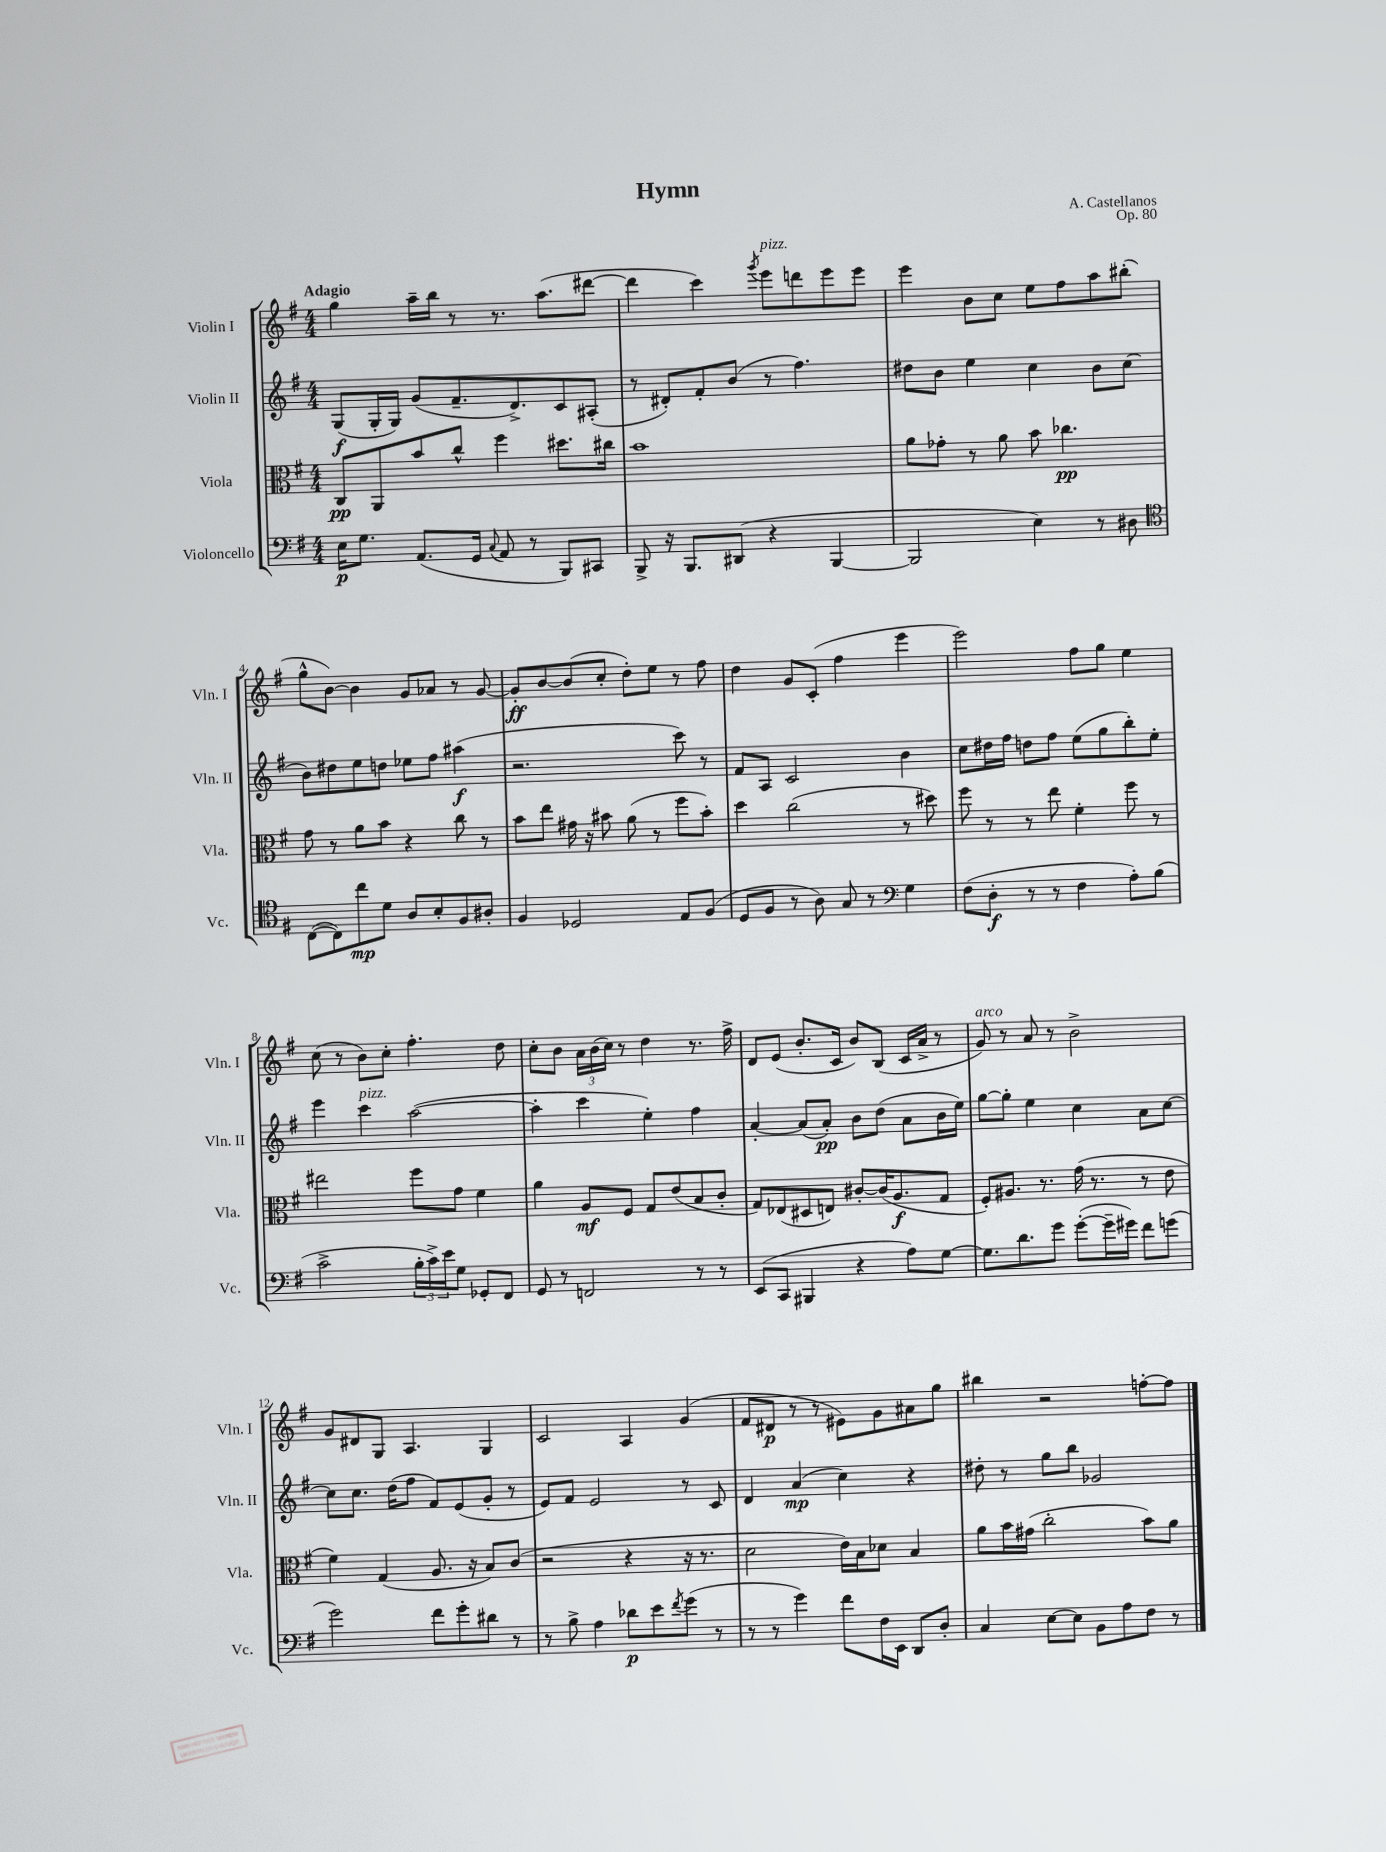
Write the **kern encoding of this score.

**kern	**dynam	**kern	**dynam	**kern	**dynam	**kern	**dynam
*part4	*part4	*part3	*part3	*part2	*part2	*part1	*part1
*staff4	*staff4	*staff3	*staff3	*staff2	*staff2	*staff1	*staff1
*I"Violoncello	*	*I"Viola	*	*I"Violin II	*	*I"Violin I	*
*I'Vc.	*	*I'Vla.	*	*I'Vln. II	*	*I'Vln. I	*
*clefF4	*	*clefC3	*	*clefG2	*	*clefG2	*
*k[f#]	*	*k[f#]	*	*k[f#]	*	*k[f#]	*
*M4/4	*	*M4/4	*	*M4/4	*	*M4/4	*
=1	=1	=1	=1	=1	=1	=1	=1
!	!	!	!	!	!	!LO:TX:a:B:t=Adagio	!
16E\KL	p	8C/L	pp	(8G/L	f	4gg\	.
8.G\J	.	.	.	.	.	.	.
.	.	8AA/	.	16G'/L	.	.	.
.	.	.	.	16G/JJ)	.	.	.
(8.AA/L	.	8b/	.	(8g/L	.	16aa~\LL	.
.	.	.	.	.	.	16bb\JJ	.
.	.	8cc^^/J	.	8.f#~/	.	8r	.
16GG/Jk	.	.	.	.	.	.	.
8qqC/	.	.	.	.	.	.	.
8AA/	.	4ff#\	.	.	.	8.r	.
.	.	.	.	8.d^/)	.	.	.
8r	.	.	.	.	.	.	.
.	.	.	.	.	.	(8.aa\L	.
8BBB/L)	.	8.dd#X\L	.	8c/	.	.	.
8CC#X/J	.	.	.	(8A#X'/J	.	[8ddd#X\J	.
.	.	16cc#X\Jk	.	.	.	.	.
=2	=2	=2	=2	=2	=2	=2	=2
8BBB^/	.	1b	.	8r	.	4ddd#\]	.
16r	.	.	.	8d#X'/L)	.	.	.
8.BBB/L	.	.	.	.	.	.	.
.	.	.	.	8f#'/	.	4ccc\)	.
(8DD#X/J	.	.	.	(8b/J	.	.	.
.	.	.	.	.	.	8qggg/	.
!	!	!	!	!	!	!LO:TX:a:i:t=pizz.	!
4r	.	.	.	8r	.	8eee\L	.
.	.	.	.	4.ff#\)	.	8dddn\	.
[4BBB/	.	.	.	.	.	8eee\	.
.	.	.	.	.	.	8eee\J	.
=3	=3	=3	=3	=3	=3	=3	=3
2BBB/]	.	8a\L	.	8dd#X\L	.	4eee\	.
.	.	8g-X'\J	.	8b\J	.	.	.
.	.	8r	.	4ee\	.	8b\L	.
.	.	8a\	.	.	.	8cc\J	.
4E\)	.	8b\	.	4cc\	.	8ee\L	.
.	.	4.cc-X\	pp	.	.	8ff#\	.
8r	.	.	.	8b\L	.	8aa\	.
8D#X\	.	.	.	(8cc\J	.	(8bb#X'\J	.
!!LO:LB:g=z
=4	=4	=4	=4	=4	=4	=4	=4
*clefC4	*	*	*	*	*	*	*
([8C\L	.	8g\	.	8b\L)	.	8gg^^\L	.
8C\])	.	8r	.	8dd#X\	.	[8b\J)	.
8cc\	mp	8a\L	.	8ee\	.	4b\]	.
8d\J	.	8b\J	.	8ddn\J	.	.	.
8A/L	.	4r	.	8ee-X\L	.	8g/L	.
8B'/	.	.	.	8ff#\J	.	8a-X/J	.
8F#/	.	8cc\	.	(4aa#X\	f	8r	.
8A#X'/J	.	8r	.	.	.	[8g/	.
=5	=5	=5	=5	=5	=5	=5	=5
4F#/	.	8b\L	.	2.r	.	8g'/L]	ff
.	.	8ee\J	.	.	.	[8b/	.
2D-X/	.	16g#X\	.	.	.	(8b/]	.
.	.	16r	.	.	.	.	.
.	.	8b#X\	.	.	.	8cc'/J	.
.	.	(8a\	.	.	.	8dd'\L)	.
.	.	8r	.	.	.	8ee\J	.
8E/L	.	8ff#\L	.	8ccc\)	.	8r	.
(8F#/J	.	8b#'\J)	.	8r	.	8ff#\	.
=6	=6	=6	=6	=6	=6	=6	=6
8D/L	.	4dd\	.	8f#/L	.	4dd\	.
8F#/J	.	.	.	8A/J	.	.	.
8r	.	(2cc\	.	2c/	.	8g/L	.
8A\)	.	.	.	.	.	(8c'/J	.
8G/	.	.	.	.	.	4ff#\	.
8r	.	.	.	.	.	.	.
*clefF4	*	*	*	*	*	*	*
4G\	.	8r	.	4b\	.	4eee\	.
.	.	8dd#X\)	.	.	.	.	.
=7	=7	=7	=7	=7	=7	=7	=7
(8F#\L	.	8ff#\	.	8cc\L	.	2eee\)	.
8D'\J	f	8r	.	16dd#X\L	.	.	.
.	.	.	.	16ff#\JJ	.	.	.
8r	.	8r	.	8ddn\L	.	.	.
8r	.	8ee\	.	8ff#\J	.	.	.
4F#\	.	4f#'\	.	(8ee\L	.	8ff#\L	.
.	.	.	.	8gg\	.	8gg\J	.
8A'\L)	.	8ff#\	.	8bb'\)	.	4ee\	.
(8B\J	.	8r	.	8ee'\J	.	.	.
!!LO:LB:g=z
=8	=8	=8	=8	=8	=8	=8	=8
2c^\	.	2ee#X\	.	4eee\	.	(8cc\	.
.	.	.	.	.	.	8r	.
!	!	!	!	!LO:TX:a:i:t=pizz.	!	!	!
.	.	.	.	4ccc\	.	8b\L)	.
.	.	.	.	.	.	8cc'\J	.
24B'\LL	.	8ff#\L	.	([2aa\	.	4.ff#'\	.
24c^\)	.	.	.	.	.	.	.
24e\J	.	.	.	.	.	.	.
8G\J	.	8g\J	.	.	.	.	.
8GG-X'/L	.	4f#\	.	.	.	.	.
8FF#/J	.	.	.	.	.	8dd\	.
=9	=9	=9	=9	=9	=9	=9	=9
8GG/	.	4a\	.	4aa'\]	.	8cc'\L	.
8r	.	.	.	.	.	8b\J	.
2FFn/	.	8A/L	mf	4ccc\	.	24a\LL	.
.	.	.	.	.	.	(24b\	.
.	.	.	.	.	.	24cc\JJ)	.
.	.	8F#/J	.	.	.	8r	.
.	.	8G/L	.	4ee'\)	.	4dd\	.
.	.	(8e/	.	.	.	.	.
8r	.	8B/	.	4ff#\	.	8.r	.
8r	.	8c'/J	.	.	.	.	.
.	.	.	.	.	.	16ff#^\	.
=10	=10	=10	=10	=10	=10	=10	=10
(8EE/L	.	8G/L)	.	[4a'/	.	8d/L	.
8CC/J	.	(8E-X/	.	.	.	(8e/J	.
4BBB#X/	.	8D#X/	.	(8a/L]	.	8.b'/L	.
.	.	8En/J)	.	8a'/J)	pp	.	.
.	.	.	.	.	.	16c/Jk	.
4r	.	[8c#X'/L	.	8b\L	.	8b/L)	.
.	.	(16c#/K]	.	(8dd\J	.	(8B/J	.
.	.	8.A/	f	.	.	.	.
8A\L)	.	.	.	8a\L	.	16c/LL	.
.	.	.	.	.	.	16a^/JJ	.
[8G\J	.	8G/J	.	16b\L	.	8r	.
.	.	.	.	16ee\JJ)	.	.	.
=11	=11	=11	=11	=11	=11	=11	=11
!	!	!	!	!	!	!LO:TX:a:i:t=arco	!
8.G\L]	.	8F#'/L)	.	[8gg\L	.	8g/)	.
.	.	8.A#X/J	.	8gg'\J]	.	8r	.
8.d\	.	.	.	.	.	.	.
.	.	.	.	4ee\	.	8a/	.
.	.	8.r	.	.	.	.	.
8g\J	.	.	.	.	.	8r	.
([8g'\L	.	(16g\	.	4cc\	.	2b^\	.
.	.	8.r	.	.	.	.	.
16g~\L]	.	.	.	.	.	.	.
16g#X\JJ)	.	.	.	.	.	.	.
8f#\L	.	8r	.	8a\L	.	.	.
(8gn\J	.	8e\	.	[8cc\J	.	.	.
!!LO:LB:g=z
=12	=12	=12	=12	=12	=12	=12	=12
2g\)	.	4f#\)	.	8cc\L]	.	8g/L	.
.	.	.	.	8.cc\J	.	8d#X/	.
.	.	(4G/	.	.	.	8G/J	.
.	.	.	.	(16dd\KL	.	.	.
.	.	.	.	8ff#\J	.	4.A/	.
8f#\L	.	8.A/	.	8f#/L)	.	.	.
8g'\	.	.	.	(8e/	.	.	.
.	.	16r	.	.	.	.	.
8d#X\J	.	8B/L)	.	8g'/J	.	4G/	.
8r	.	(8c/J	.	8r	.	.	.
=13	=13	=13	=13	=13	=13	=13	=13
8r	.	2r	.	8e/L)	.	2c/	.
8B^\	.	.	.	8f#/J	.	.	.
4A\	.	.	.	2e/	.	.	.
8d-X\L	p	4r	.	.	.	4A/	.
8e\	.	.	.	.	.	.	.
8qf#/	.	.	.	.	.	.	.
(8g\J	.	16r	.	8r	.	(4g/	.
.	.	8.r	.	.	.	.	.
8r	.	.	.	8c/	.	.	.
=14	=14	=14	=14	=14	=14	=14	=14
8r	.	2d\	.	4d/	.	8f#/L	.
8r	.	.	.	.	.	8d#X/J	p
4g\)	.	.	.	(4a/	mp	8r	.
.	.	.	.	.	.	8r	.
8f#\L	.	16e\LL)	.	4cc\)	.	8e#X\L)	.
.	.	16B\J	.	.	.	.	.
16F#\L	.	8d-X\J	.	.	.	8g\	.
16EE\JJ	.	.	.	.	.	.	.
8DD/L	.	4B/	.	4r	.	8a#X\	.
8D'/J	.	.	.	.	.	8gg\J	.
=15	=15	=15	=15	=15	=15	=15	=15
4C/	.	8a\L	.	8dd#X'\	.	4bb#X\	.
.	.	16b\L	.	8r	.	.	.
.	.	(16g#X\JJ	.	.	.	.	.
[8E\L	.	2cc'\	.	8gg\L	.	2r	.
8E\J]	.	.	.	8bb\J	.	.	.
8BB\L	.	.	.	2g-X/	.	.	.
8A\	.	.	.	.	.	.	.
8F#\J	.	8b\L)	.	.	.	[8ffn'\L	.
8r	.	8a\J	.	.	.	8ff\J]	.
==	==	==	==	==	==	==	==
*-	*-	*-	*-	*-	*-	*-	*-
